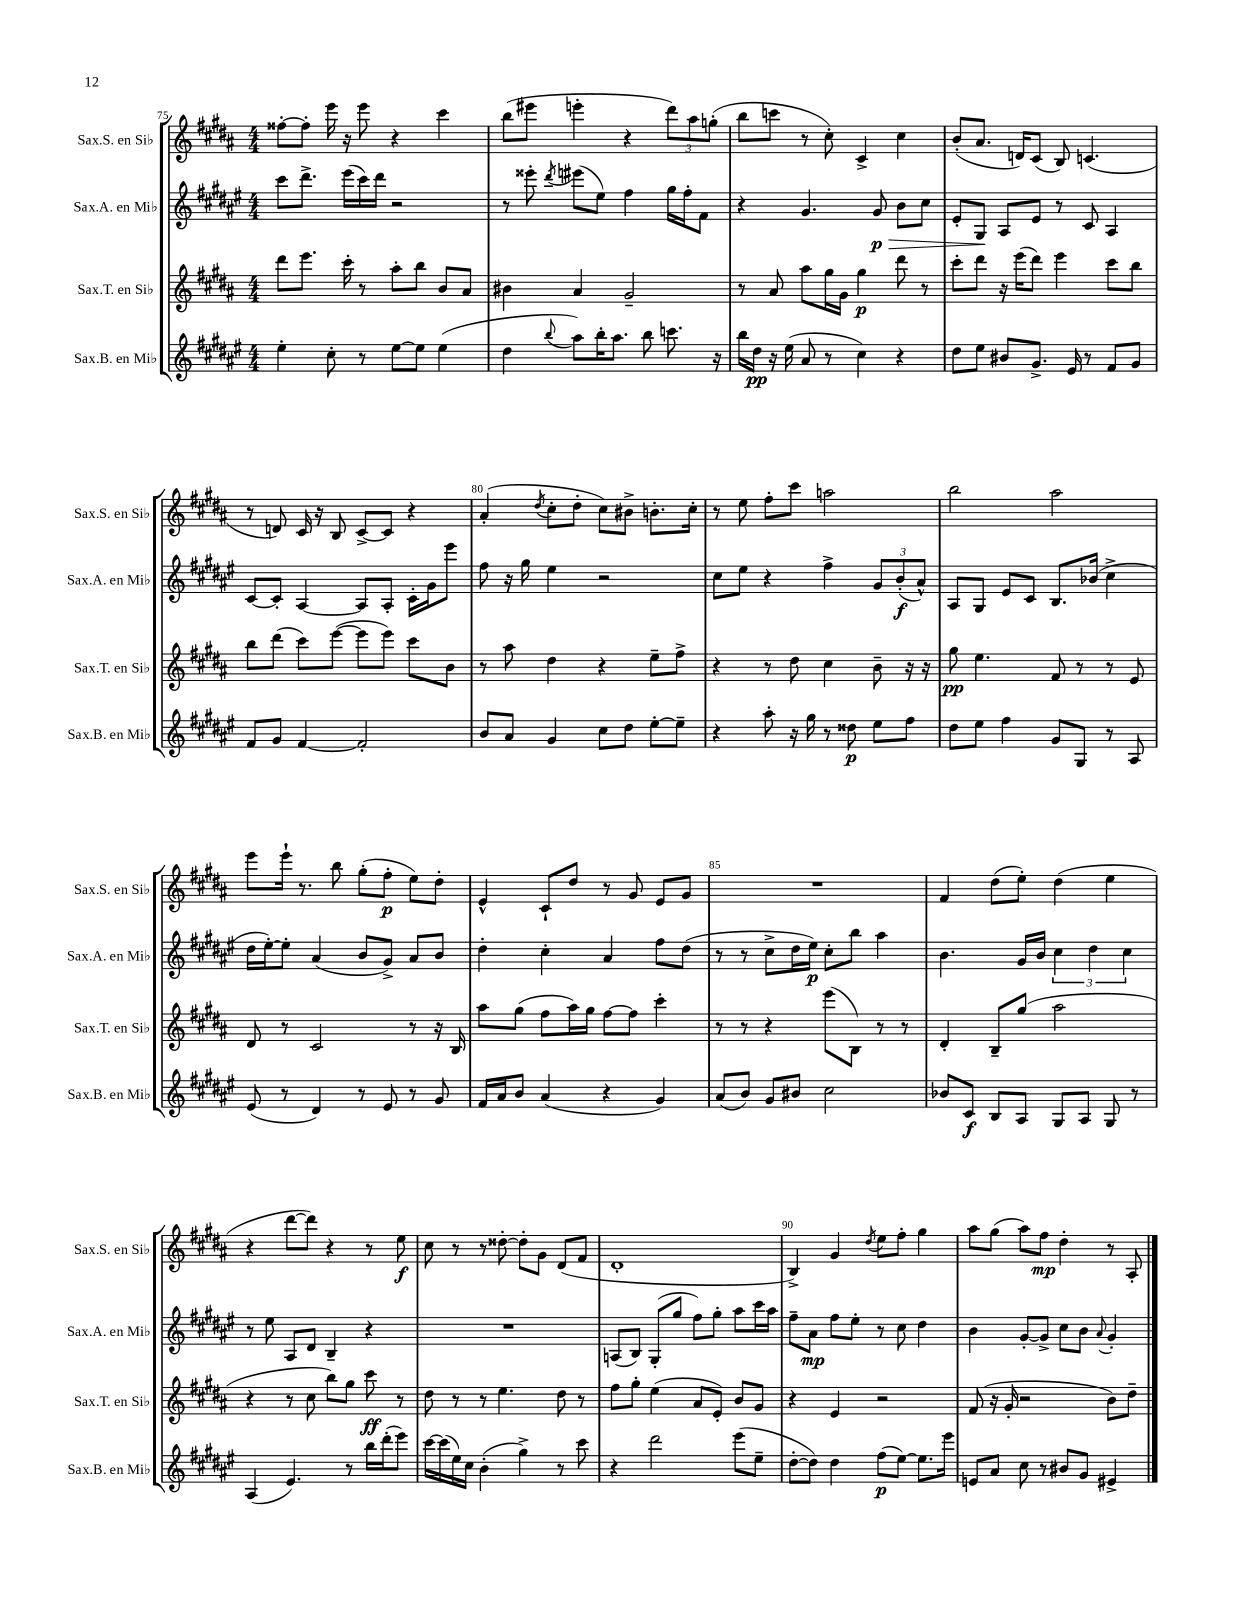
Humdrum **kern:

**kern	**dynam	**kern	**dynam	**kern	**dynam	**kern	**dynam
*part4	*part4	*part3	*part3	*part2	*part2	*part1	*part1
*staff4	*staff4	*staff3	*staff3	*staff2	*staff2	*staff1	*staff1
*I"Sax.B. en Mi♭	*	*I"Sax.T. en Si♭	*	*I"Sax.A. en Mi♭	*	*I"Sax.S. en Si♭	*
*I'Sax.B. en Mi♭	*	*I'Sax.T. en Si♭	*	*I'Sax.A. en Mi♭	*	*I'Sax.S. en Si♭	*
*clefG2	*	*clefG2	*	*clefG2	*	*clefG2	*
*k[f#c#g#d#a#e#]	*	*k[f#c#g#d#a#]	*	*k[f#c#g#d#a#e#]	*	*k[f#c#g#d#a#]	*
*M4/4	*	*M4/4	*	*M4/4	*	*M4/4	*
=75	=75	=75	=75	=75	=75	=75	=75
4ee#'\	.	8ddd#\L	.	8ccc#\L	.	[8ff##X'\L	.
.	.	8.eee\J	.	8.ddd#^\J	.	8ff##'\J]	.
8cc#'\	.	.	.	.	.	16eee\	.
.	.	16ccc#'\	.	(16eee#\LL	.	16r	.
8r	.	8r	.	16ccc#\)	.	8eee\	.
.	.	.	.	16ddd#\JJ	.	.	.
[8ee#\L	.	8aa#'\L	.	2r	.	4r	.
8ee#\J]	.	8bb\J	.	.	.	.	.
(4ee#\	.	8b/L	.	.	.	4ccc#\	.
.	.	8a#/J	.	.	.	.	.
=76	=76	=76	=76	=76	=76	=76	=76
4dd#\	.	4b#X\	.	8r	.	(8bb\L	.
.	.	.	.	8eee##X'\	.	8eee#X\J	.
8qqbb/	.	.	.	8qddd#/	.	.	.
8aa#\L)	.	4a#/	.	(8eee#X\L	.	4eeen'\	.
16bb'\K	.	.	.	8ee#\J)	.	.	.
8.aa#\J	.	.	.	.	.	.	.
.	.	2g#~/	.	4ff#\	.	4r	.
8bb\	.	.	.	.	.	.	.
8.cccn\	.	.	.	16gg#\LL	.	12ddd#\L)	.
.	.	.	.	16ff#'\J	.	.	.
.	.	.	.	.	.	12aa#\	.
.	.	.	.	8f#\J	.	.	.
.	.	.	.	.	.	(12ggn'\J	.
16r	.	.	.	.	.	.	.
=77	=77	=77	=77	=77	=77	=77	=77
16bb\LL	.	8r	.	4r	.	8bb\L	.
16dd#\JJ	pp	.	.	.	.	.	.
16r	.	8a#/	.	.	.	8cccn\J	.
(16ee#\	.	.	.	.	.	.	.
8a#/	.	8aa#\L	.	4.g#/	.	8r	.
8r	.	16gg#\L	.	.	.	8cc#'\)	.
.	.	16g#\JJ	.	.	.	.	.
4cc#\)	.	4gg#\	p	.	.	4c#^/	.
!	!	!	!	!	!LO:HP:b	!	!
.	.	.	.	8g#/	> p	.	.
4r	.	8ddd#\	.	8b\L	.	4cc#\	.
.	.	8r	.	8cc#\J	.	.	.
=78	=78	=78	=78	=78	=78	=78	=78
8dd#\L	.	8ccc#'\L	.	8e#'/L	.	(8b'/L	.
8ee#\J	.	8ddd#\J	.	8G#/J	.	8.a#/J	.
8b#X/L	.	16r	.	8A#/L	]	.	.
.	.	(16eee\KL	.	.	.	16dn/KL)	.
8.g#^/J	.	8ddd#\J)	.	8e#/J	.	(8c#/J	.
.	.	4eee\	.	8r	.	8B/)	.
16e#/	.	.	.	.	.	.	.
8r	.	.	.	8c#/	.	(4.cn/	.
8f#/L	.	8ccc#\L	.	4A#/	.	.	.
8g#/J	.	8bb\J	.	.	.	.	.
!!LO:LB:g=z
=79	=79	=79	=79	=79	=79	=79	=79
8f#/L	.	8bb\L	.	[8c#/L	.	8r	.
8g#/J	.	(8ddd#\J	.	8c#'/J]	.	8dn/)	.
[4f#/	.	8ccc#\L)	.	[4A#/	.	16c#/	.
.	.	.	.	.	.	16r	.
.	.	([8eee\J	.	.	.	8B/	.
2f#'/]	.	8eee\L]	.	8A#/L]	.	[8c#^/L	.
.	.	8eee\J)	.	8A#'/J	.	8c#/J]	.
.	.	8ccc#\L	.	16c#'\LL	.	4r	.
.	.	.	.	16g#\J	.	.	.
.	.	8b\J	.	8eee#\J	.	.	.
=80	=80	=80	=80	=80	=80	=80	=80
8b/L	.	8r	.	8ff#\	.	(4a#'/	.
8a#/J	.	8aa#\	.	16r	.	.	.
.	.	.	.	16gg#\	.	.	.
.	.	.	.	.	.	8qdd#/	.
4g#/	.	4dd#\	.	4ee#\	.	8cc#'\L	.
.	.	.	.	.	.	8dd#'\J	.
8cc#\L	.	4r	.	2r	.	8cc#\L)	.
8dd#\J	.	.	.	.	.	8b#X^\J	.
[8ee#'\L	.	8ee~\L	.	.	.	8.bn'\L	.
8ee#~\J]	.	8ff#^\J	.	.	.	.	.
.	.	.	.	.	.	16cc#'\Jk	.
=81	=81	=81	=81	=81	=81	=81	=81
4r	.	4r	.	8cc#\L	.	8r	.
.	.	.	.	8ee#\J	.	8ee\	.
8aa#'\	.	8r	.	4r	.	8ff#'\L	.
16r	.	8dd#\	.	.	.	8ccc#\J	.
16gg#\	.	.	.	.	.	.	.
8r	.	4cc#\	.	4ff#^\	.	2aan\	.
8dd##X\	p	.	.	.	.	.	.
8ee#\L	.	8b~\	.	12g#/L	.	.	.
.	.	.	.	(12b'/	f	.	.
8ff#\J	.	16r	.	.	.	.	.
.	.	.	.	12a#^^/J)	.	.	.
.	.	16r	.	.	.	.	.
=82	=82	=82	=82	=82	=82	=82	=82
8dd#\L	.	8gg#\	pp	8A#/L	.	2bb\	.
8ee#\J	.	4.ee\	.	8G#/J	.	.	.
4ff#\	.	.	.	8e#/L	.	.	.
.	.	.	.	8c#/J	.	.	.
8g#/L	.	8f#/	.	8.B/L	.	2aa#\	.
8G#/J	.	8r	.	.	.	.	.
.	.	.	.	(16b-X/Jk	.	.	.
8r	.	8r	.	4cc#^\	.	.	.
8A#/	.	8e/	.	.	.	.	.
!!LO:LB:g=z
=83	=83	=83	=83	=83	=83	=83	=83
(8e#/	.	8d#/	.	16dd#\LL	.	8eee\L	.
.	.	.	.	[16ee#'\J)	.	.	.
8r	.	8r	.	8ee#'\J]	.	16eee`\Jk	.
.	.	.	.	.	.	8.r	.
4d#/)	.	2c#/	.	(4a#/	.	.	.
.	.	.	.	.	.	8bb\	.
8r	.	.	.	8b/L	.	(8gg#'\L	.
8e#/	.	.	.	8g#^/J)	.	8ff#'\J	p
8r	.	8r	.	8a#/L	.	8ee\L)	.
8g#/	.	16r	.	8b/J	.	8dd#'\J	.
.	.	16B/	.	.	.	.	.
=84	=84	=84	=84	=84	=84	=84	=84
16f#/LL	.	8aa#\L	.	4dd#'\	.	4e^^/	.
16a#/J	.	.	.	.	.	.	.
8b/J	.	(8gg#\J	.	.	.	.	.
(4a#/	.	8ff#\L	.	4cc#'\	.	8c#`/L	.
.	.	16aa#\L)	.	.	.	8dd#/J	.
.	.	16gg#\JJ	.	.	.	.	.
4r	.	[8ff#\L	.	4a#/	.	8r	.
.	.	8ff#\J]	.	.	.	8g#/	.
4g#/)	.	4ccc#'\	.	8ff#\L	.	8e/L	.
.	.	.	.	(8dd#\J	.	8g#/J	.
=85	=85	=85	=85	=85	=85	=85	=85
(8a#/L	.	8r	.	8r	.	1r	.
8b/J)	.	8r	.	8r	.	.	.
8g#/L	.	4r	.	8cc#^\L	.	.	.
8b#X/J	.	.	.	16dd#\L	.	.	.
.	.	.	.	16ee#\JJ)	p	.	.
2cc#\	.	(8eee\L	.	8cc#'\L	.	.	.
.	.	8B\J)	.	8bb\J	.	.	.
.	.	8r	.	4aa#\	.	.	.
.	.	8r	.	.	.	.	.
=86	=86	=86	=86	=86	=86	=86	=86
8b-X/L	.	4d#'/	.	4.b\	.	4f#/	.
8c#/J	f	.	.	.	.	.	.
8B/L	.	8B~/L	.	.	.	(8dd#\L	.
8A#/J	.	(8gg#/J	.	16g#/LL	.	8ee'\J)	.
.	.	.	.	16b/JJ	.	.	.
8G#/L	.	2aa#\	.	6cc#\	.	(4dd#\	.
8A#/J	.	.	.	.	.	.	.
.	.	.	.	6dd#\	.	.	.
8G#/	.	.	.	.	.	4ee\	.
.	.	.	.	6cc#\	.	.	.
8r	.	.	.	.	.	.	.
!!LO:LB:g=z
=87	=87	=87	=87	=87	=87	=87	=87
(4A#/	.	4r	.	8r	.	4r	.
.	.	.	.	8ee#\	.	.	.
4.e#/)	.	8r	.	8A#/L	.	[8ddd#\L	.
.	.	8cc#\	.	8d#/J	.	8ddd#\J])	.
.	.	8bb\L)	.	4B~/	.	4r	.
8r	.	8gg#\J	.	.	.	.	.
16bb\LL	.	8ccc#\	ff	4r	.	8r	.
(16ddd#'\J	.	.	.	.	.	.	.
8eee#\J)	.	8r	.	.	.	8ee\	f
=88	=88	=88	=88	=88	=88	=88	=88
[16ccc#\LL	.	8dd#\	.	1r	.	8cc#\	.
(16ccc#\]	.	.	.	.	.	.	.
16ee#\)	.	8r	.	.	.	8r	.
16cc#\JJ	.	.	.	.	.	.	.
(4b'\	.	8r	.	.	.	8r	.
.	.	4.ee\	.	.	.	[8dd##X'\	.
4gg#^\)	.	.	.	.	.	8dd##'\L]	.
.	.	.	.	.	.	8g#\J	.
8r	.	8dd#\	.	.	.	(8d#/L	.
8ccc#\	.	8r	.	.	.	8f#/J	.
=89	=89	=89	=89	=89	=89	=89	=89
4r	.	8ff#\L	.	(8An/L	.	1d#'	.
.	.	8gg#'\J	.	8B/J)	.	.	.
2ddd#\	.	(4ee\	.	(8G#'/L	.	.	.
.	.	.	.	8gg#/J	.	.	.
.	.	8a#/L	.	8ff#\L)	.	.	.
.	.	8e'/J)	.	8gg#'\J	.	.	.
(8eee#\L	.	8b/L	.	8aa#\L	.	.	.
8ee#~\J	.	8g#/J	.	16ccc#\L	.	.	.
.	.	.	.	16aa#\JJ	.	.	.
=90	=90	=90	=90	=90	=90	=90	=90
[8dd#'\L	.	4r	.	8ff#~\L	.	4B^/)	.
8dd#\J])	.	.	.	8a#\J	mp	.	.
4dd#\	.	4e/	.	8ff#\L	.	4g#/	.
.	.	.	.	8ee#'\J	.	.	.
.	.	.	.	.	.	8qdd#/	.
(8ff#\L	p	2r	.	8r	.	8ee\L	.
[8ee#\J)	.	.	.	8cc#\	.	8ff#'\J	.
8.ee#\L]	.	.	.	4dd#\	.	4gg#\	.
16eee#\Jk	.	.	.	.	.	.	.
=91	=91	=91	=91	=91	=91	=91	=91
8en/L	.	(8f#/	.	4b\	.	8aa#\L	.
8a#/J	.	16r	.	.	.	(8gg#\J	.
.	.	16g#'/	.	.	.	.	.
8cc#\	.	2r	.	[8g#'/L	.	8aa#\L)	.
8r	.	.	.	8g#^/J]	.	8ff#\J	mp
8b#X/L	.	.	.	8cc#\L	.	4dd#'\	.
8g#/J	.	.	.	8b\J	.	.	.
.	.	.	.	8qqa#/	.	.	.
4e#X^/	.	8b\L)	.	4g#'/	.	8r	.
.	.	8dd#~\J	.	.	.	8A#'/	.
==	==	==	==	==	==	==	==
*-	*-	*-	*-	*-	*-	*-	*-
